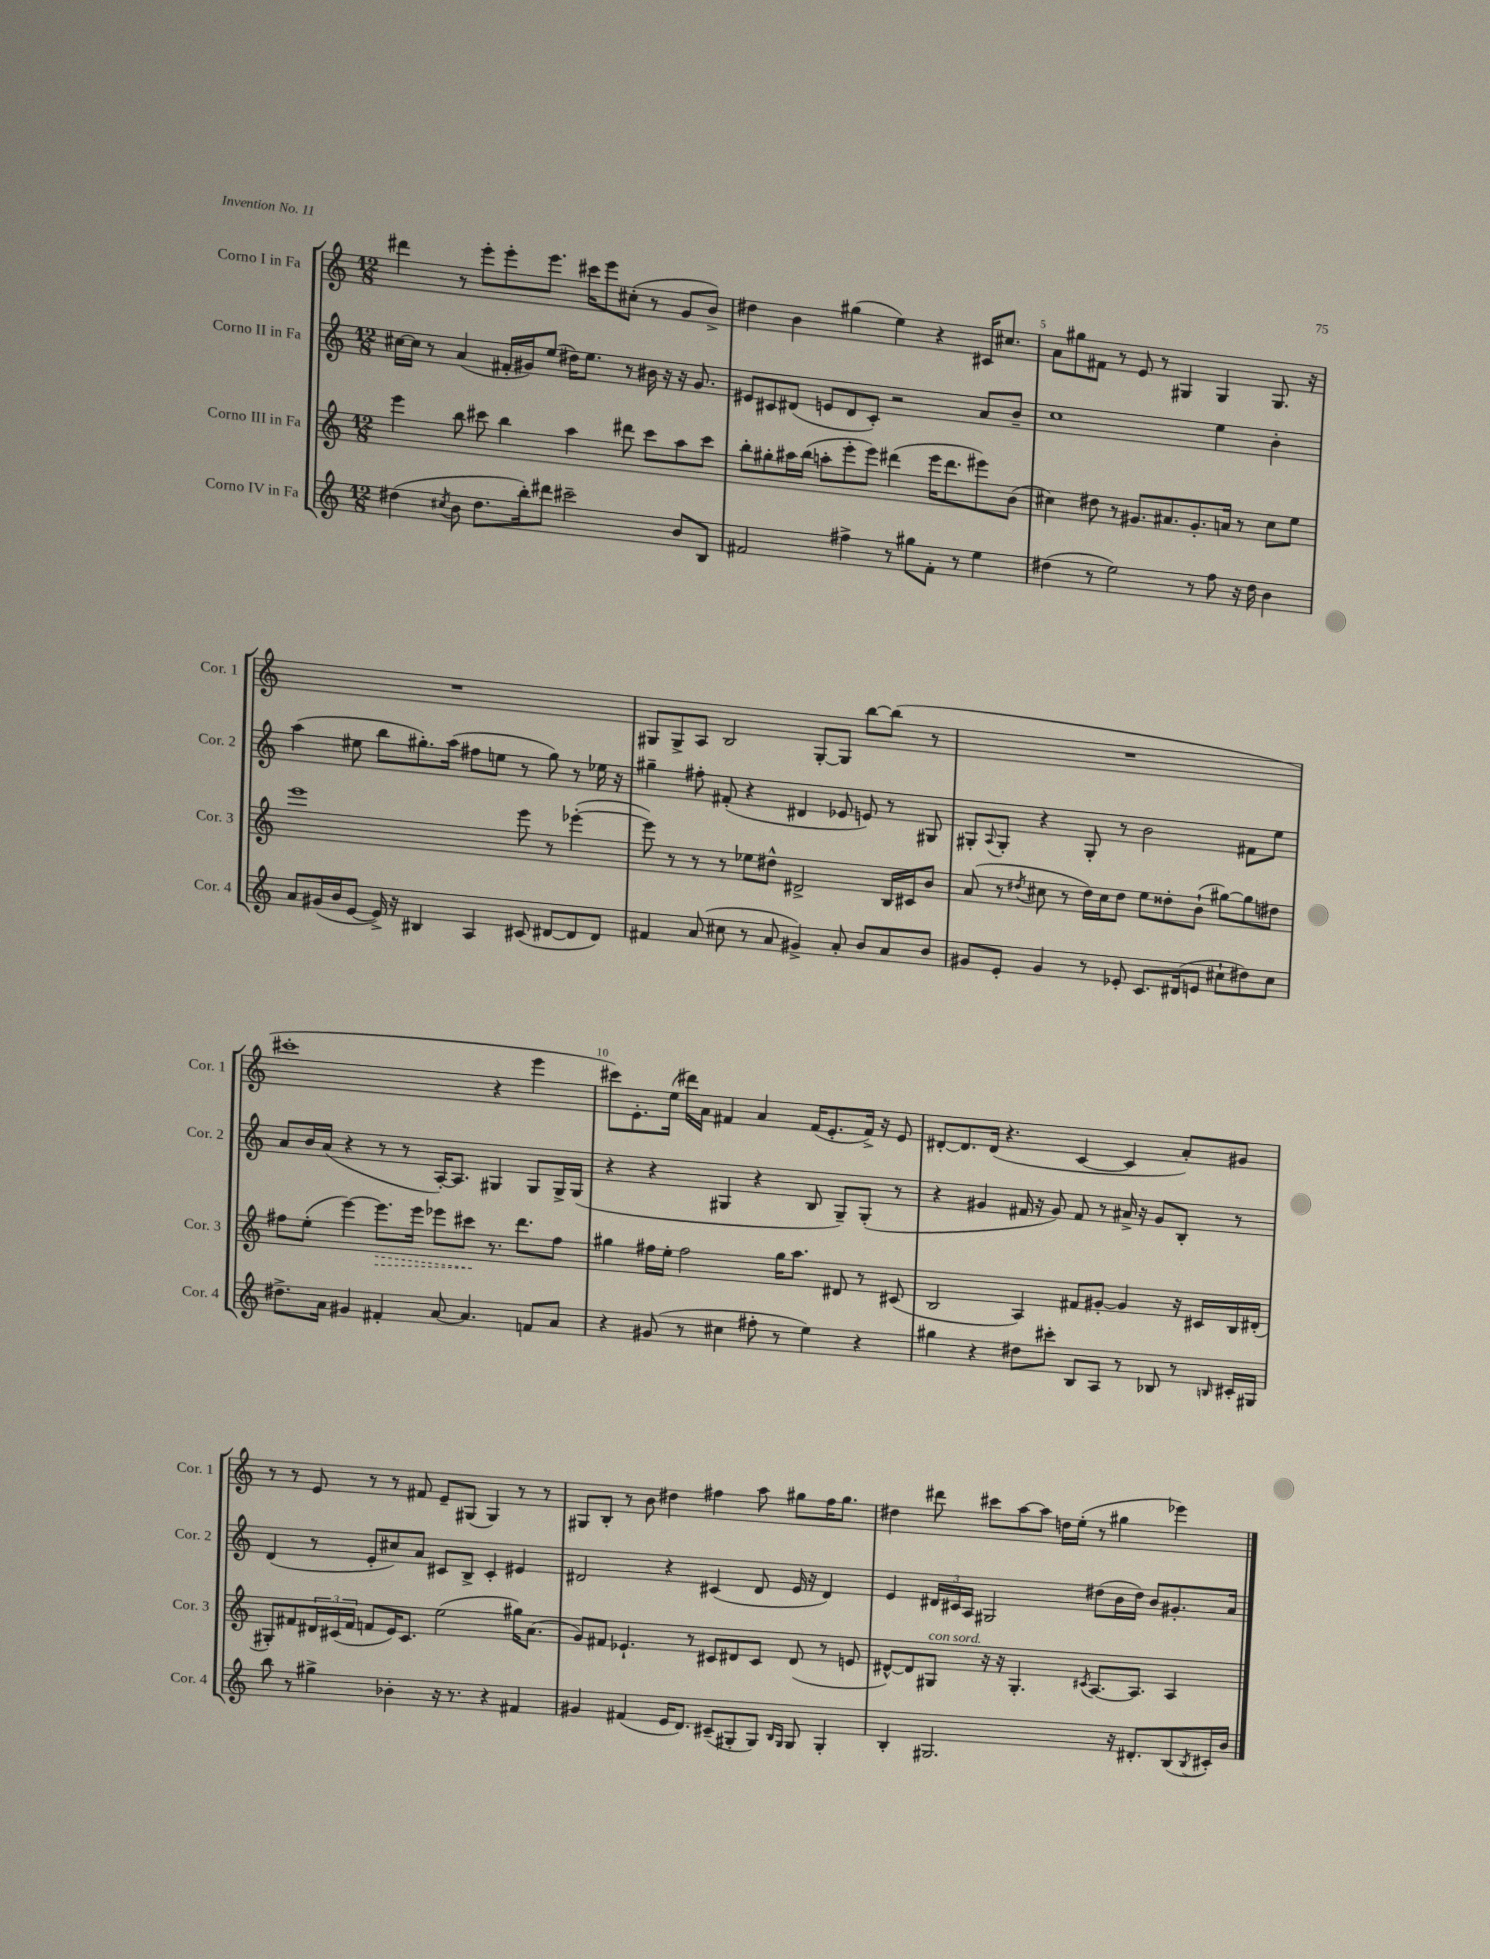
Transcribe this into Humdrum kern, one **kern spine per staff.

**kern	**kern	**kern	**kern
*staff4	*staff3	*staff2	*staff1
*clefG2	*clefG2	*clefG2	*clefG2
*k[]	*k[]	*k[]	*k[]
*M12/8	*M12/8	*M12/8	*M12/8
(4dd#	4eee	[16cc#	4ddd#
.	.	16cc#]	.
.	.	8r	.
8qcc#	.	.	.
8b	8bb	(4a	8r
8.dd#	8ccc#	.	8eee'
.	4bb	16f#'	8eee'
16bb')	.	16g#)	.
8ddd#	.	(8ee	8.eee
2ccc#~	4aa	16dd#)	.
.	.	8.ee	16ccc#
.	.	.	8eee
.	8ddd#	8r	(8cc#'
.	8ccc#	16b#	8r
.	.	16r	.
8b	8aa	16r	8g
.	.	8.g#	.
8B	8ccc#	.	8b^)
=	=	=	=
2f#	8bb'	8e#	4dd#
.	8gg#'	8c#	.
.	16aa#	(8d#	4b
.	(16bb	.	.
.	8aa'	8e	.
4ff#^	8eee'	8d#	(4gg#
.	8eee)	8c#')	.
8r	(4ddd#	2r	4ee)
8gg#	.	.	.
8f#'	16eee	.	4r
.	8.ddd#	.	.
8r	.	.	.
4ee	8eee#)	8a	16c#
.	.	.	8.cc#
.	(8b	8b~	.
=	=	=	=
(4dd#	4cc#)	1cc	8a
.	.	.	8gg#
8r	8dd#	.	8f#
2ee)	8r	.	8r
.	8.g#	.	8e
.	.	.	8r
.	8.a#	.	.
.	.	.	4G#
8r	8.g#'	.	.
8ff	.	4ee	4G#
.	16a	.	.
16r	8r	.	.
16dd#	.	.	.
4b	8cc#	4b'	8.G#
.	8ee	.	.
.	.	.	16r
=	=	=	=
8a	1eee	(4aa	1.r
(16g#	.	.	.
16b	.	.	.
[8e	.	8ee#	.
16e^])	.	8bb	.
16r	.	.	.
4B#	.	8.gg#')	.
.	.	(16aa	.
4A	.	8ff#	.
.	.	8ee	.
(8c#	8eee	8r	.
[8d#	8r	8gg#)	.
8d#]	([4eee-'	8r	.
8d#)	.	16ee-	.
.	.	16r	.
=	=	=	=
4f#	8eee-])	4gg#~	8G#
.	8r	.	8G#^
(8a	8r	8ff#'	8A
8cc#	8r	(8f#'	2B
8r	8ee-	4r	.
8a	8dd#^^	.	.
4g#^)	2d#^	4d#	.
.	.	.	[8G#'
8a'	.	8e-	8G#]
8b	.	8e)	[8bb
8a	16B	8r	(8bb]
.	16c#	.	.
8b	8b	8G#	8r
=	=	=	=
8g#	(8a	8G#'	1.r
.	.	8qqA	.
8e'	8r	8G#'	.
.	8qdd#	.	.
4g#	8cc#	4r	.
.	8r	.	.
8r	16dd#)	8G#'	.
.	16cc#	.	.
8e-'	8dd#	8r	.
8.c	8ee	2b	.
.	8dd##'	.	.
(16d#	.	.	.
8e	(8b`	.	.
8cc#`	[8gg#)	.	.
8dd#)	8gg#]	8f#	.
8cc#	8dd#	8ee	.
=	=	=	=
8.dd#^	8ff#	8a	1ccc#'
.	(8ee'	16b	.
16a	.	(16a	.
4g#	[4eee)	4r	.
4f#'	8.eee]	8r	.
.	.	8r	.
.	16eee	.	.
[8a	8eee-	[16A')	.
.	.	8.A]	.
4.a]	8ccc#	.	.
.	8.r	4G#	4r
.	8.ddd	.	.
8f	.	8G#	4eee
8a	8ff#	16G#^	.
.	.	(16G#	.
=	=	=	=
4r	4gg#	4r	8ccc#)
.	.	.	8.e'
(8g#	16ff#	4r	.
.	16ee'	.	(16ee
8r	2ff#	.	16ddd#)
.	.	.	16a
4cc#	.	4G#	4f#
8ff#'	.	4r	4a
8r	16gg#	.	.
.	8.aa	.	.
4ee)	.	8B	(16f#
.	.	.	8.e'
.	8d#	8G#~)	.
4r	8r	(8G#'	16f#^)
.	.	.	16r
.	(8c#	8r	8e
=	=	=	=
4gg#	2B	4r	[8d#'
.	.	.	8.d#]
4r	.	4g#	.
.	.	.	(16d#
.	.	.	4.r
8dd#	4A)	16f#	.
.	.	16r	.
8ccc#'	.	8g#)	.
8B	8f#	8f#	[4c
8A	[8g#'	8r	.
8r	4g#]	16a#^	4c]
.	.	16r	.
8B-	.	8g#	.
8r	16r	8B'	8a')
.	16c#	.	.
16qqB	.	.	.
16c#'	16B	8r	8g#
16G#	(16d#'	.	.
=	=	=	=
8bb	8G#')	(4d	8r
8r	8f#	.	8r
4gg#^	24d#	8r	8e
.	(24c#	.	.
.	24f#	.	.
.	8f	8e'	8r
4b-'	16e)	8cc#)	8r
.	8.c#	.	.
.	.	8a	8f#
16r	(2ee	8c#	8e~
8.r	.	.	.
.	.	8B^	(8G#
4r	.	4c#'	4G#)
4f#	16gg#)	4e#	8r
.	(8.a	.	.
.	.	.	8r
=	=	=	=
4g#	8g)	2d#	8G#
.	8f#	.	8B'
(4f#	4.e-`	.	8r
.	.	.	8b
16e	.	4r	4dd#
8.d)	.	.	.
.	8r	.	.
(8c#~	8c#	(4c#	4ff#
8G#'	8d#	.	.
8G#)	8c#	8d#	8aa
16qqB	.	.	.
16qqG#	.	.	.
8G#	(8d#	16e	8gg#
.	.	16r	.
4G#'	8r	4d#)	16ff#
.	.	.	8.gg#
.	8e	.	.
=	=	=	=
4B'	[8d#^^)	4e	4dd#
.	8d#]	.	.
2.G#	8G#	24d#	8ddd#
.	.	24c#	.
.	.	24A	.
.	16r	2G#	8ccc#
.	16r	.	.
.	4.G#'	.	[8aa
.	.	.	8aa]
.	.	.	16dd
.	.	.	(16ee'
.	8qc#	.	.
.	[8.A	(8dd#	8r
16r	.	16b	4gg#
8.d#'	8.A]	16dd#)	.
.	.	8b	.
(8B	4A	8.g#'	4eee-)
8qB	.	.	.
16c#')	.	.	.
16b	.	16a	.
==	==	==	==
*-	*-	*-	*-
